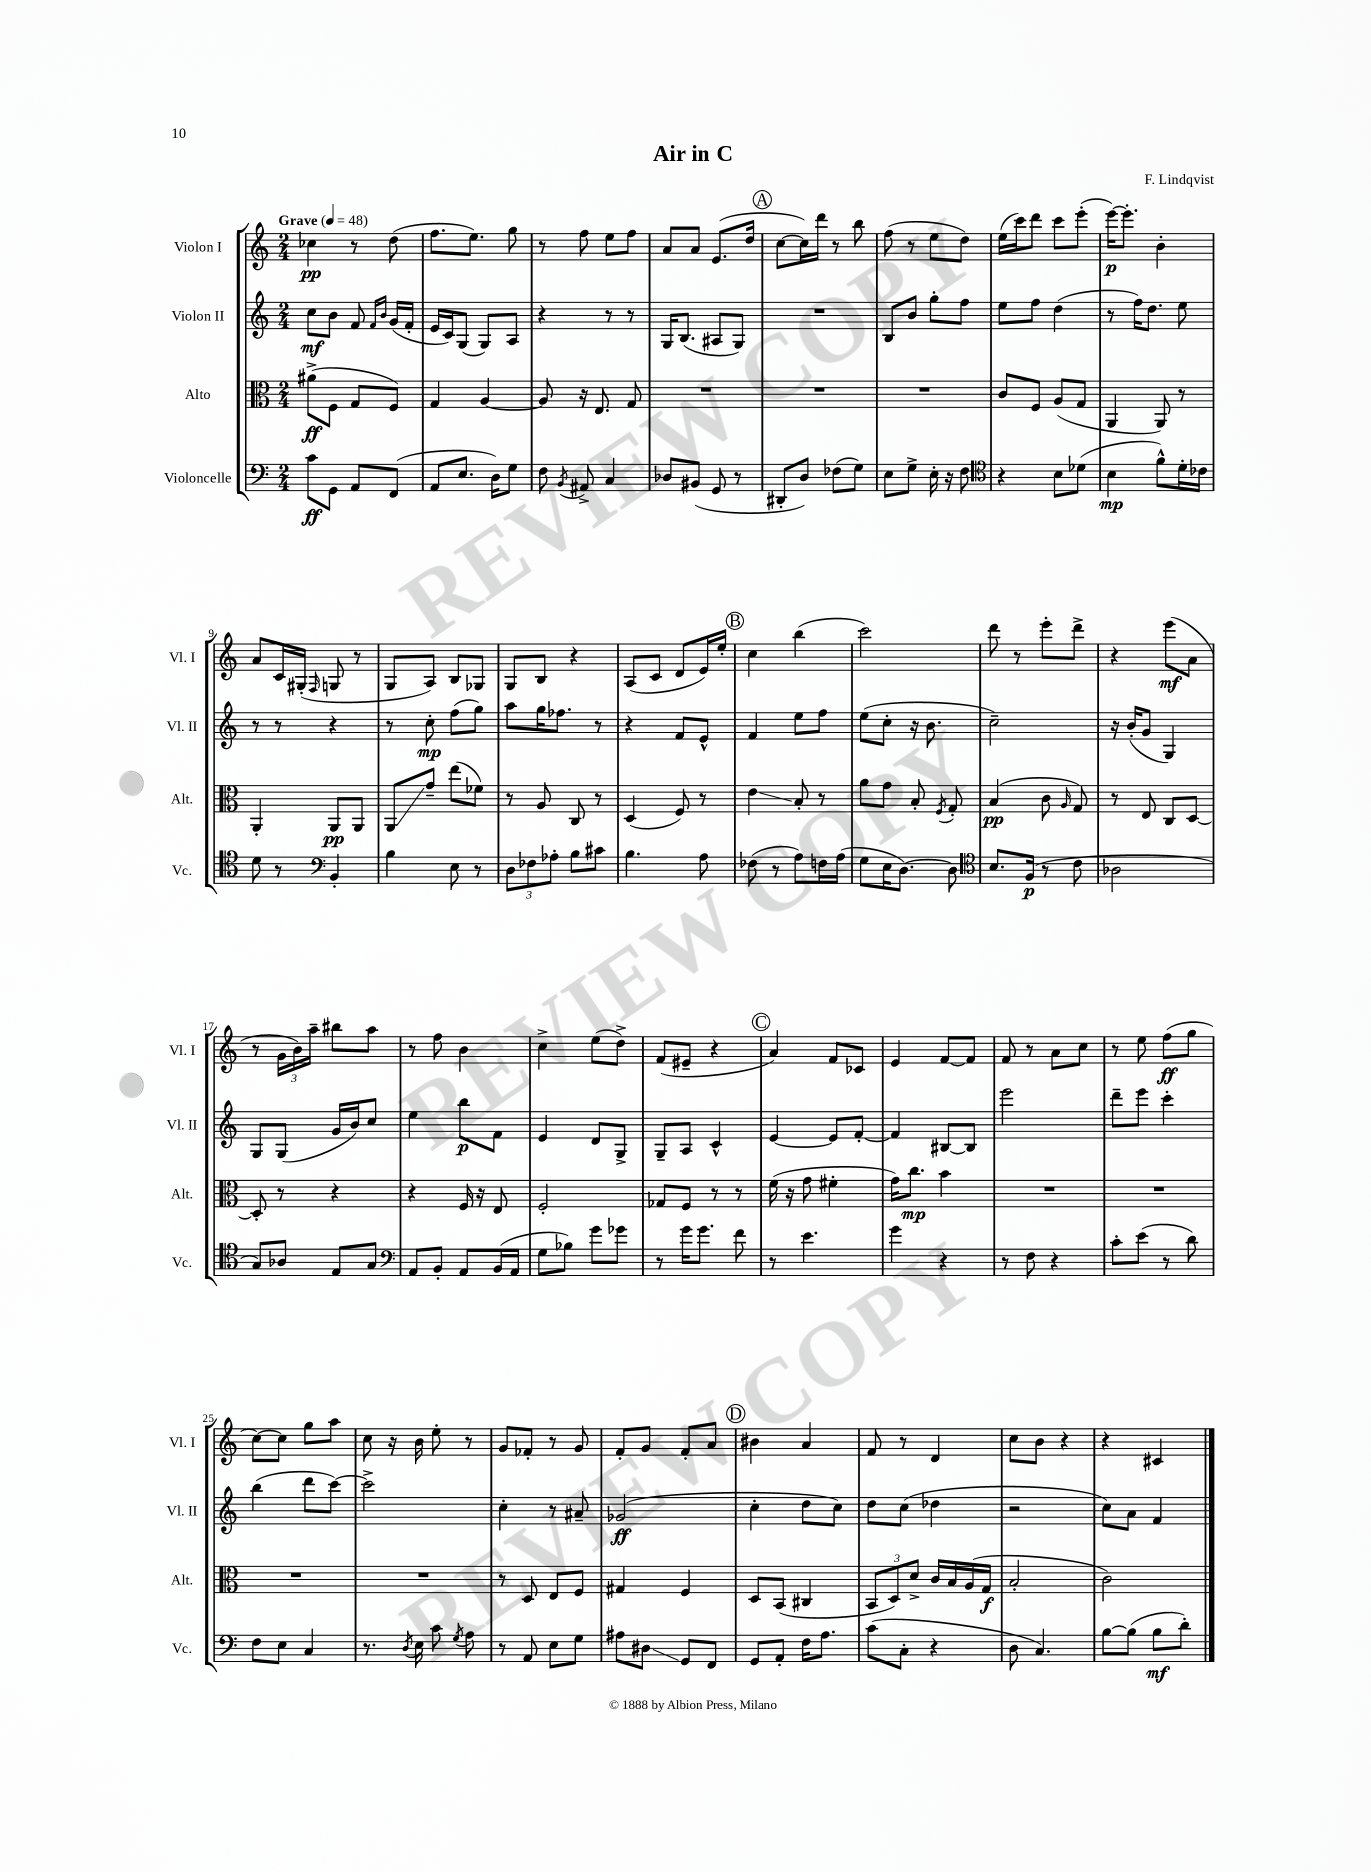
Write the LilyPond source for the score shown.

\header { title = "Air in C" composer = "F. Lindqvist" }
<<
\new StaffGroup <<
\new Staff = "s0" \with { instrumentName = "Violon I" shortInstrumentName = "Vl. I" } {
    \clef treble \key c \major \numericTimeSignature \time 2/4 \tempo "Grave" 4 = 48
    \autoBeamOff ces''4\pp r8 d''8( |
    f''8.[ e''8.]) g''8 |
    r8 f''8 e''8[ f''8] |
    a'8[ a'8] e'8.[( d''16] |
    \mark \markup { \circle "A" } c''8[~ c''16) d'''16] r8 b''8 |
    f''8( r8 e''8[ d''8]) |
    e''16[( c'''16) d'''8] c'''8[ e'''8]-.( |
    e'''16[~\p) e'''8.]-. b'4-. |
    a'8[ c'16 gis16]-.( \grace { f16 } g8 r8 |
    g8[ a8]) b8[ ges8] |
    g8[ b8] r4 |
    a8[( c'8] d'8[ e'16) e''16]-. |
    \mark \markup { \circle "B" } c''4 b''4( |
    c'''2) |
    d'''8 r8 e'''8[-. d'''8]-> |
    r4 e'''8[\mf( a'8] |
    r8 \tuplet 3/2 { g'16[ b'16) a''16]-- } bis''8[ a''8] |
    r8 f''8 b'4 |
    c''4-> e''8[( d''8]->) |
    f'8[( eis'8]-- r4 |
    \mark \markup { \circle "C" } a'4) f'8[ ces'8] |
    e'4 f'8[~ f'8] |
    f'8 r8 a'8[ c''8] |
    r8 e''8 f''8[\ff( g''8] |
    c''8[~) c''8] g''8[ a''8] |
    c''8 r16 b'16 e''8-. r8 |
    g'8[ fes'8]-. r8 g'8 |
    f'8[-. g'8] f'8[-. a'8] |
    \mark \markup { \circle "D" } bis'4 a'4 |
    f'8 r8 d'4 |
    c''8[ b'8] r4 |
    r4 cis'4 \bar "|." |
}
\new Staff = "s1" \with { instrumentName = "Violon II" shortInstrumentName = "Vl. II" } {
    \clef treble \key c \major \numericTimeSignature \time 2/4
    \autoBeamOff c''8[\mf b'8] f'8 \grace { f'16[ b'16] } g'16[( f'16]-. |
    e'16[ c'16) g8]( g8[) a8] |
    r4 r8 r8 |
    g16[ b8.]( ais8[ g8]) |
    \mark \markup { \circle "A" } R2 |
    b8[ b'8] g''8[-. f''8] |
    e''8[ f''8] d''4( |
    r8 f''16[) d''8.] e''8 |
    r8 r8 r4 |
    r8 c''8-.\mp f''8[( g''8]) |
    a''8[ g''16 fes''8.] r8 |
    r4 f'8[ e'8]-^ |
    \mark \markup { \circle "B" } f'4 e''8[ f''8] |
    e''8[( c''8]-. r16 b'8. |
    c''2--) |
    r16 b'16[-.( g'8] g4) |
    g8[ g8]( g'16[ b'16) c''8] |
    e''4 b''8[\p f'8] |
    e'4 d'8[ g8]-> |
    g8[-- a8] c'4-^ |
    \mark \markup { \circle "C" } e'4~ e'8[ f'8]~-. |
    f'4 bis8[~ bis8] |
    e'''2 |
    d'''8[-- e'''8] c'''4-. |
    b''4( d'''8[ c'''8]~) |
    c'''2-> |
    c''4-. r8 ais'8-- |
    ges'2\ff( |
    \mark \markup { \circle "D" } c''4-. d''8[ c''8]) |
    d''8[ c''8]( des''4 |
    r2 |
    c''8[) a'8] f'4 \bar "|." |
}
\new Staff = "s2" \with { instrumentName = "Alto" shortInstrumentName = "Alt." } {
    \clef alto \key c \major \numericTimeSignature \time 2/4
    \autoBeamOff ais'8[->\ff( f8] g8[ f8]) |
    g4 a4~ |
    a8 r16 e8. g8 |
    R2 |
    \mark \markup { \circle "A" } R2 |
    R2 |
    c'8[ f8] a8[( g8] |
    a,4 a,8) r8 |
    a,4-. a,8[\pp a,8] |
    a,8[\glissando g'8]-- e''8[( fes'8]) |
    r8 a8 c8 r8 |
    d4( f8) r8 |
    \mark \markup { \circle "B" } e'4\glissando b8-. r8 |
    a'8[ g'8] b8-. \acciaccatura { f8 } g8-. |
    b4\pp( c'8 \grace { a16 } g8) |
    r8 e8 c8[ d8]~ |
    d8-. r8 r4 |
    r4 f16 r16 e8 |
    f2-. |
    ges8[ f8] r8 r8 |
    \mark \markup { \circle "C" } f'16( r16 g'8 fis'4-. |
    g'16[) c''8.]\mp b'4 |
    R2 |
    R2 |
    R2 |
    R2 |
    r8 d8 e8[ f8] |
    gis4 f4 |
    \mark \markup { \circle "D" } d8[ b,8]( cis4 |
    \tuplet 3/2 { b,8[ d8) d'8]-> } c'16[ b16 a16( g16]\f |
    b2-. |
    c'2) \bar "|." |
}
\new Staff = "s3" \with { instrumentName = "Violoncelle" shortInstrumentName = "Vc." } {
    \clef bass \key c \major \numericTimeSignature \time 2/4
    \autoBeamOff c'8[\ff g,8] a,8[ f,8]( |
    a,8[ e8.] d16[) g8] |
    f8 \acciaccatura { b,8 } ais,8-> c4 |
    des8[ bis,8]( g,8 r8 |
    \mark \markup { \circle "A" } dis,8[-. d8]) fes8[( g8]) |
    e8[ g8]-> e16-. r16 f8 |
    \clef tenor r4 b8[ des'8]( |
    b4\mp f'8[-^) d'16-. ces'16] |
    d'8 r8 \clef bass b,4-. |
    b4 e8 r8 |
    \tuplet 3/2 { d8[ fes8 aes8]-. } b8[ cis'8] |
    b4. a8 |
    \mark \markup { \circle "B" } fes8( r8 a8[) f16 a16]( |
    g8[ e16 d8.]~) d8 |
    \clef tenor b8.[ f16]\p( r8 c'8 |
    aes2 |
    g8[) aes8] e8[ g8] |
    \clef bass a,8[ b,8]-. a,8[ b,16( a,16] |
    g8[ bes8]) g'8[ ges'8] |
    r8 g'16[ g'8.] f'8 |
    \mark \markup { \circle "C" } r8 e'4. |
    g'4 r4 |
    r8 f8 r4 |
    c'8[-. e'8]( r8 d'8) |
    f8[ e8] c4 |
    r8. \acciaccatura { d8 } e16 c'8 \acciaccatura { g8 } a8 |
    r8 a,8 e8[ g8] |
    ais8[ dis8]\glissando g,8[ f,8] |
    \mark \markup { \circle "D" } g,8[ a,8]-. f16[ a8.] |
    c'8[( c8]-. r4 |
    d8 c4.) |
    b8[~ b8]( b8[\mf d'8]-.) \bar "|." |
}
>>
>>
